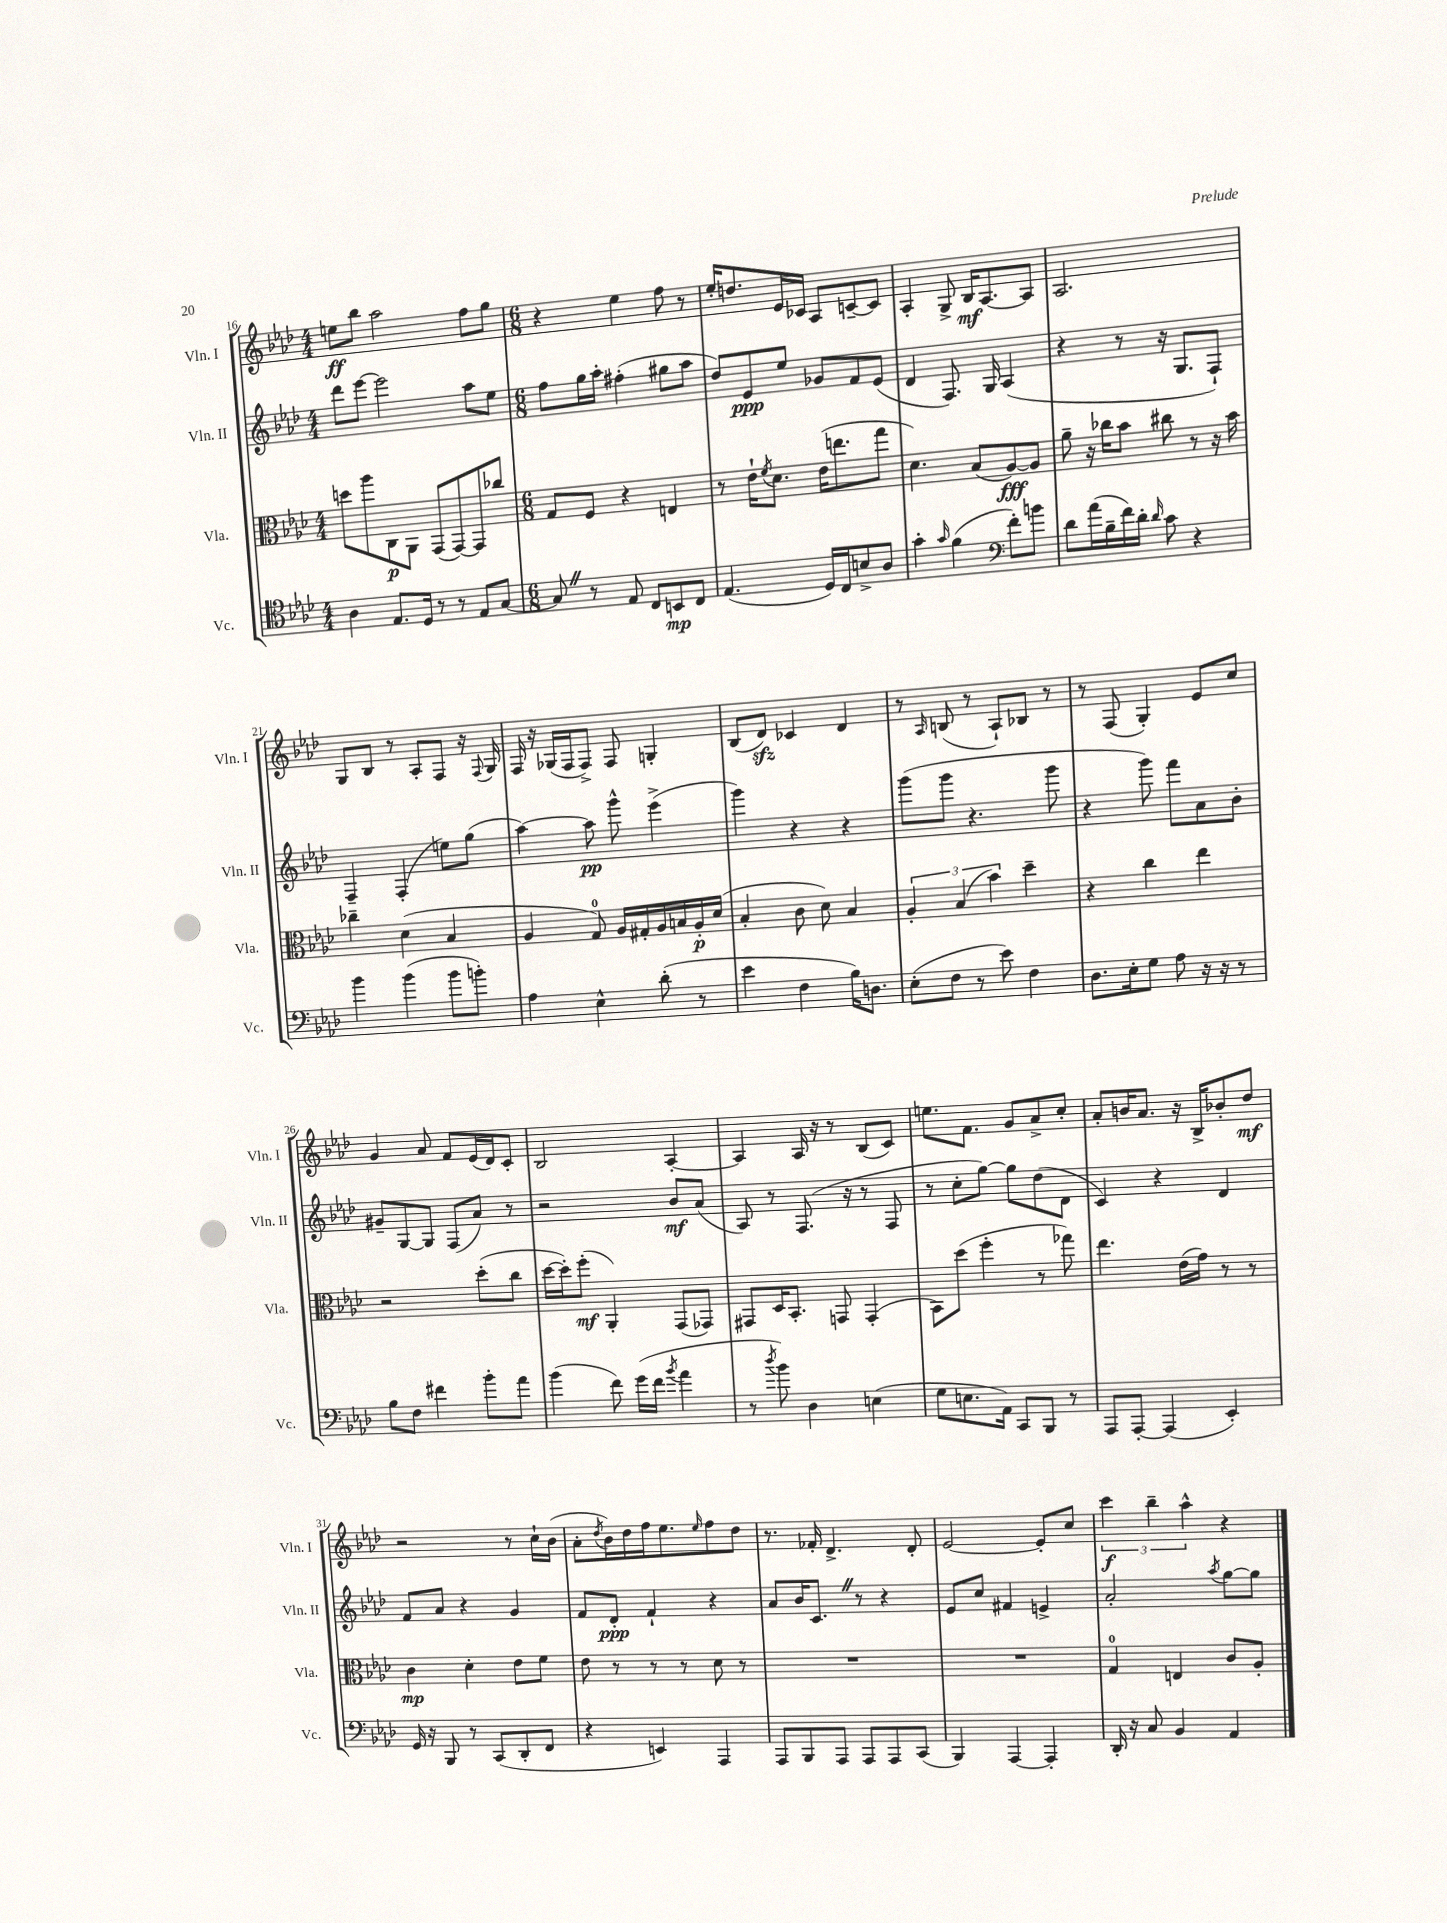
<<
\new StaffGroup <<
\new Staff = "s0" \with { instrumentName = "Vln. I" shortInstrumentName = "Vln. I" } {
    \clef treble \key aes \major \numericTimeSignature \time 4/4
    e''8\ff bes''8 aes''2 f''8 g''8 |
    \numericTimeSignature \time 6/8 r4 ees''4 f''8 r8 |
    ees''16-. d''8. ees'16 ces'16 aes8 c'8~-- c'8 |
    aes4-. g8-> bes16\mf aes8.~ aes8 |
    aes2. |
    g8 bes8 r8 aes8-. f8 r16 \appoggiatura { f8 } g16 |
    f16 r16 ges16( f16 f8->) f8 g4-. |
    bes8( des'8\sfz) ces'4 des'4 |
    r8 \grace { aes16 } b8( r8 aes8-!) bes8 r8 |
    r8 f8( g4-.) ees'8 c''8 |
    g'4 aes'8 f'8 ees'16( des'16) c'8-. |
    bes2 aes4~-. |
    aes4 aes16 r16 r8 bes8( c'8) |
    e''8. f'8. g'8 aes'8-> c''8-. |
    aes'8-. b'16 aes'8. r16 bes16-> bes'8-. des''8\mf |
    r2 r8 c''16-! bes'16( |
    aes'8-. \acciaccatura { des''8 } bes'16) des''16 f''16 ees''8. \grace { ees''16 } f''8 des''8 |
    r8. fes'16-. des'4.-> des'8-. |
    ees'2~ ees'8-. c''8 |
    \tuplet 3/2 { c'''4\f bes''4-- aes''4-^ } r4 \bar "|." |
}
\new Staff = "s1" \with { instrumentName = "Vln. II" shortInstrumentName = "Vln. II" } {
    \clef treble \key aes \major \numericTimeSignature \time 4/4
    des'''8 ees'''8~ ees'''2 aes''8 ees''8 |
    \numericTimeSignature \time 6/8 f''8 g''16 aes''16-. fis''4-.( gis''8 aes''8 |
    des''8) ees'8\ppp ees''8 ges'8 f'8 ees'8( |
    des'4 f8.) g16 aes4( |
    r4 r8 r16 g8. f8-!) |
    f4-- f4-.( e''8) g''8( |
    aes''4~) aes''8\pp g'''8-^ ees'''4->( |
    g'''4) r4 r4 |
    g'''8( g'''8 r4. g'''8 |
    r4 g'''8) f'''8 aes'8 bes'8-. |
    gis'8-- g8~ g8 f8( aes'8) r8 |
    r2 bes'8\mf aes'8( |
    aes8) r8 f8.( r16 r8 f8 |
    r8 c''8-. g''8~) g''8 des''8( des'8 |
    c'4) r4 des'4 |
    f'8 aes'8 r4 g'4 |
    f'8 des'8-.\ppp f'4-! r4 |
    aes'8 bes'16 c'8. \once \override BreathingSign.text = \markup { \musicglyph "scripts.caesura.straight" } \breathe r8 r4 |
    ees'8 c''8 fis'4 e'4-> |
    aes'2-. \acciaccatura { aes''8 } g''8~ g''8 \bar "|." |
}
\new Staff = "s2" \with { instrumentName = "Vla." shortInstrumentName = "Vla." } {
    \clef alto \key aes \major \numericTimeSignature \time 4/4
    d''8 aes''8 c8\p aes,8 g,8( g,8~) g,8 ces''8 |
    \numericTimeSignature \time 6/8 g8 f8 r4 e4 |
    r8 ees'16-! \acciaccatura { f'8 } des'8. ees'16( e''8. g''8 |
    des'4.) bes8( aes8~\fff) aes8 |
    aes'8-- r16 ces''16 bes'8 cis''8 r8 r16 bes'16 |
    ces''4-- des'4( bes4 |
    aes4 g8-0) aes16 gis16-. aes16 b16 aes16-.\p des'16( |
    bes4-. c'8 des'8) bes4 |
    \tuplet 3/2 { aes4-. bes4( bes'4) } des''4-- |
    r4 c''4 ees''4 |
    r2 des''8-.( c''8 |
    des''16~ des''16-.) f''8-.\mf( aes,4-.) g,8( ges,8) |
    gis,8 des16 bes,8.-. g,8 g,4-.( |
    bes,8) des''8( f''4-. r8 ges''8) |
    ees''4. ees'16( g'16) r8 r8 |
    c'4\mp des'4-. ees'8 f'8 |
    ees'8 r8 r8 r8 des'8 r8 |
    R2. |
    R2. |
    g4-0 e4 c'8 aes8-. \bar "|." |
}
\new Staff = "s3" \with { instrumentName = "Vc." shortInstrumentName = "Vc." } {
    \clef tenor \key aes \major \numericTimeSignature \time 4/4
    aes4 ees8. des16 r8 r8 ees8 g8~ |
    \numericTimeSignature \time 6/8 g8 \once \override BreathingSign.text = \markup { \musicglyph "scripts.caesura.straight" } \breathe r8 ees8 c8 b,8\mp c8 |
    ees4.( des16) c16 b8-> aes8 |
    g'4-. \grace { g'16 } f'4( \clef bass f'8-.) b'8 |
    des'8 aes'16( bes16-- f'16) des'16-. \grace { des'16 } c'8 r4 |
    bes'4 bes'4( bes'8 b'8-.) |
    aes4 ees4-^ des'8-.( r8 |
    ees'4 f4 bes16) d8. |
    ees8-.( f8 r8 ees'8) f4 |
    des8. ees16-. g8 aes8 r16 r16 r8 |
    bes8 f8 fis'4 bes'8-. aes'8 |
    bes'4( f'8) g'16( f'16 \acciaccatura { bes'8 } aes'4 |
    r8 \acciaccatura { des''8 } bes'8) des4 e4( |
    g8 e8. aes,16) c,8 bes,,8 r8 |
    aes,,8 aes,,8~-. aes,,4( ees,4-.) |
    g,16 r16 bes,,8 r8 c,8( des,8-. f,8 |
    r4 e,4) aes,,4 |
    aes,,8 bes,,8 aes,,8 aes,,8 aes,,8 c,8( |
    bes,,4) aes,,4~ aes,,4-. |
    des,16-. r16 c8 bes,4 aes,4 \bar "|." |
}
>>
>>
\layout { \context { \Score currentBarNumber = #16 } }
